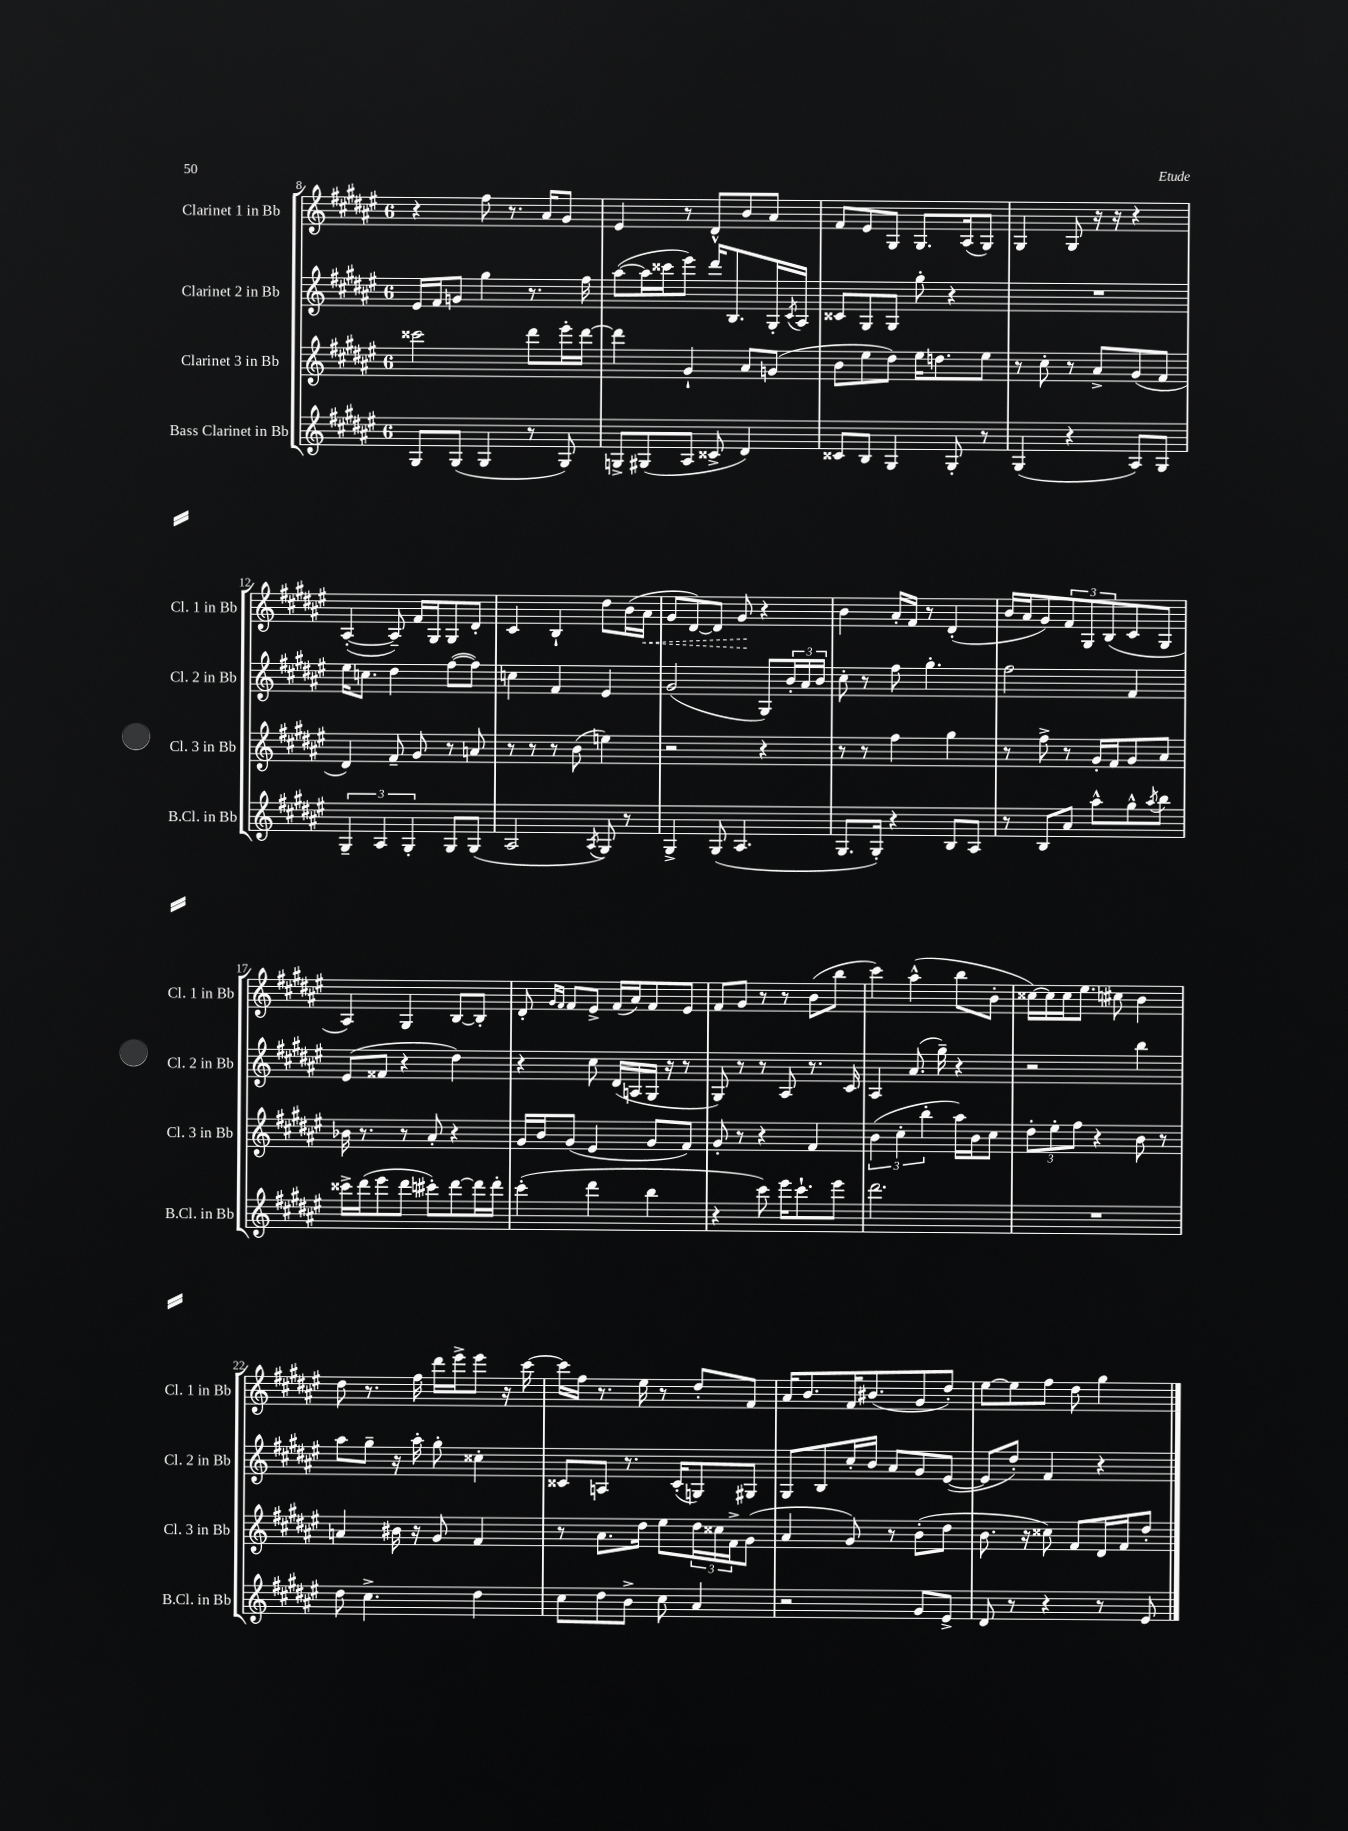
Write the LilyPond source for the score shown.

<<
\new StaffGroup <<
\new Staff = "s0" \with { instrumentName = "Clarinet 1 in Bb" shortInstrumentName = "Cl. 1 in Bb" } {
    \clef treble \key fis \major \once \override Staff.TimeSignature.style = #'single-digit \time 6/8
    r4 fis''8 r8. ais'16 gis'8 |
    eis'4 r8 dis'8-^ b'8 ais'8 |
    fis'8 eis'8 gis8 gis8. ais16( gis8) |
    gis4 gis8 r16 r16 r4 |
    ais4~-.( ais8--) fis'16 gis16 gis8 dis'8-. |
    cis'4 b4-! dis''8 b'16( \once \override Hairpin.style = #'dashed-line ais'16\< |
    gis'8 dis'8~) dis'8 gis'8\! r4 |
    b'4 ais'16-. fis'16 r8 dis'4-.( |
    b'16 ais'16 gis'8) \tuplet 3/2 { fis'8 gis8 b8( } cis'8 gis8 |
    ais4) gis4 b8~ b8-. |
    dis'8-. \grace { gis'16 fis'16 } fis'8 eis'8-> fis'16( ais'16) fis'8 eis'8 |
    fis'8 gis'8 r8 r8 b'8( b''8 |
    cis'''4) ais''4-^( b''8 b'8-. |
    cisis''16~) cisis''16 cisis''16 eis''8. cis''8 b'4 |
    dis''8 r8. fis''16 dis'''16 eis'''16-> eis'''8 r16 cis'''16~ |
    cis'''16 fis''16 r8. eis''16 r8 dis''8-. fis'8 |
    ais'16 b'8. fis'16 bis'8.( gis'8 dis''8-.) |
    eis''8~ eis''8 fis''8 dis''8 gis''4 \bar "|." |
}
\new Staff = "s1" \with { instrumentName = "Clarinet 2 in Bb" shortInstrumentName = "Cl. 2 in Bb" } {
    \clef treble \key fis \major \once \override Staff.TimeSignature.style = #'single-digit \time 6/8
    eis'16 fis'16 g'8 gis''4 r8. fis''16 |
    ais''8~( ais''16 cisis'''16 eis'''8) dis'''16 b8. gis16-. \acciaccatura { cis'8 } ais16 |
    cisis'8 gis8 gis8 gis''8-. r4 |
    R2. |
    eis''16 c''8. dis''4 fis''8~( fis''8) |
    c''4 fis'4 eis'4 |
    gis'2( gis8) \tuplet 3/2 { b'16-. ais'16 b'16 } |
    cis''8-. r8 fis''8 gis''4.-. |
    fis''2 fis'4 |
    eis'8( fisis'8 r4 dis''4) |
    r4 cis''8 dis'16( a16 gis16 r16 r8 |
    gis8) r8 r8 ais8 r8. cis'16 |
    ais4 ais'8.( gis''16--) r4 |
    r2 b''4 |
    ais''8 gis''8-- r16 ais''16-. gis''8-. cisis''4-. |
    cisis'8 a8 r8. cisis'16-.( g8) gis8 |
    gis8 b8 cis''16-. b'16 ais'8 gis'8 eis'8~( |
    eis'8 dis''8-.) fis'4 r4 \bar "|." |
}
\new Staff = "s2" \with { instrumentName = "Clarinet 3 in Bb" shortInstrumentName = "Cl. 3 in Bb" } {
    \clef treble \key fis \major \once \override Staff.TimeSignature.style = #'single-digit \time 6/8
    cisis'''2 dis'''8 eis'''16-. dis'''16~ |
    dis'''4 gis'4-! ais'8 g'8( |
    b'8 eis''8 dis''8) eis''16 d''8. eis''8 |
    r8 cis''8-. r8 ais'8-> gis'8( fis'8 |
    dis'4) fis'8-- gis'8 r8 a'8 |
    r8 r8 r8 b'8( e''4) |
    r2 r4 |
    r8 r8 fis''4 gis''4 |
    r8 fis''8-> r8 gis'16-. fis'16 gis'8 ais'8 |
    bes'16 r8. r8 ais'8-. r4 |
    gis'16 b'16 gis'8( eis'4 gis'8 fis'8) |
    gis'8-. r8 r4 fis'4 |
    \tuplet 3/2 { b'4( cis''4-. b''4-. } ais''16) b'16 cis''8 |
    \tuplet 3/2 { dis''8-. eis''8-. fis''8 } r4 b'8 r8 |
    a'4 bis'16 r16 gis'8 fis'4 |
    r8 ais'8. dis''16 eis''8 \tuplet 3/2 { dis''16 cisis''16 fis'16-> } gis'8( |
    ais'4 gis'8) r8 b'8-.( dis''8 |
    b'8. r16 cisis''8) fis'8 dis'16 fis'16 dis''8-. \bar "|." |
}
\new Staff = "s3" \with { instrumentName = "Bass Clarinet in Bb" shortInstrumentName = "B.Cl. in Bb" } {
    \clef treble \key fis \major \once \override Staff.TimeSignature.style = #'single-digit \time 6/8
    gis8 gis8( gis4 r8 gis8) |
    g8-> gis8( ais8 cisis'8-> dis'4) |
    cisis'8 b8 gis4 gis8-. r8 |
    gis4( r4 ais8) gis8 |
    \tuplet 3/2 { gis4-- ais4 gis4-. } gis8 gis8( |
    ais2 \acciaccatura { ais8 } gis8) r8 |
    gis4-> gis8( ais4. |
    gis8. gis16-.) r4 b8 ais8 |
    r8 b8 ais'8 ais''8-^ gis''8-^ \acciaccatura { ais''8 } b''8 |
    cisis'''16-> dis'''16( eis'''8 dis'''8 cis'''8-.) dis'''8~ dis'''16 dis'''16-. |
    cis'''4-.( dis'''4 b''4 |
    r4 cis'''8) eis'''16 cis'''8.-! eis'''8 |
    dis'''2. |
    R2. |
    dis''8 cis''4.-> dis''4 |
    cis''8 dis''8 b'8-> cis''8 ais'4 |
    r2 gis'8 eis'8-> |
    dis'8 r8 r4 r8 eis'8 \bar "|." |
}
>>
>>
\layout { \context { \Score currentBarNumber = #8 } }
